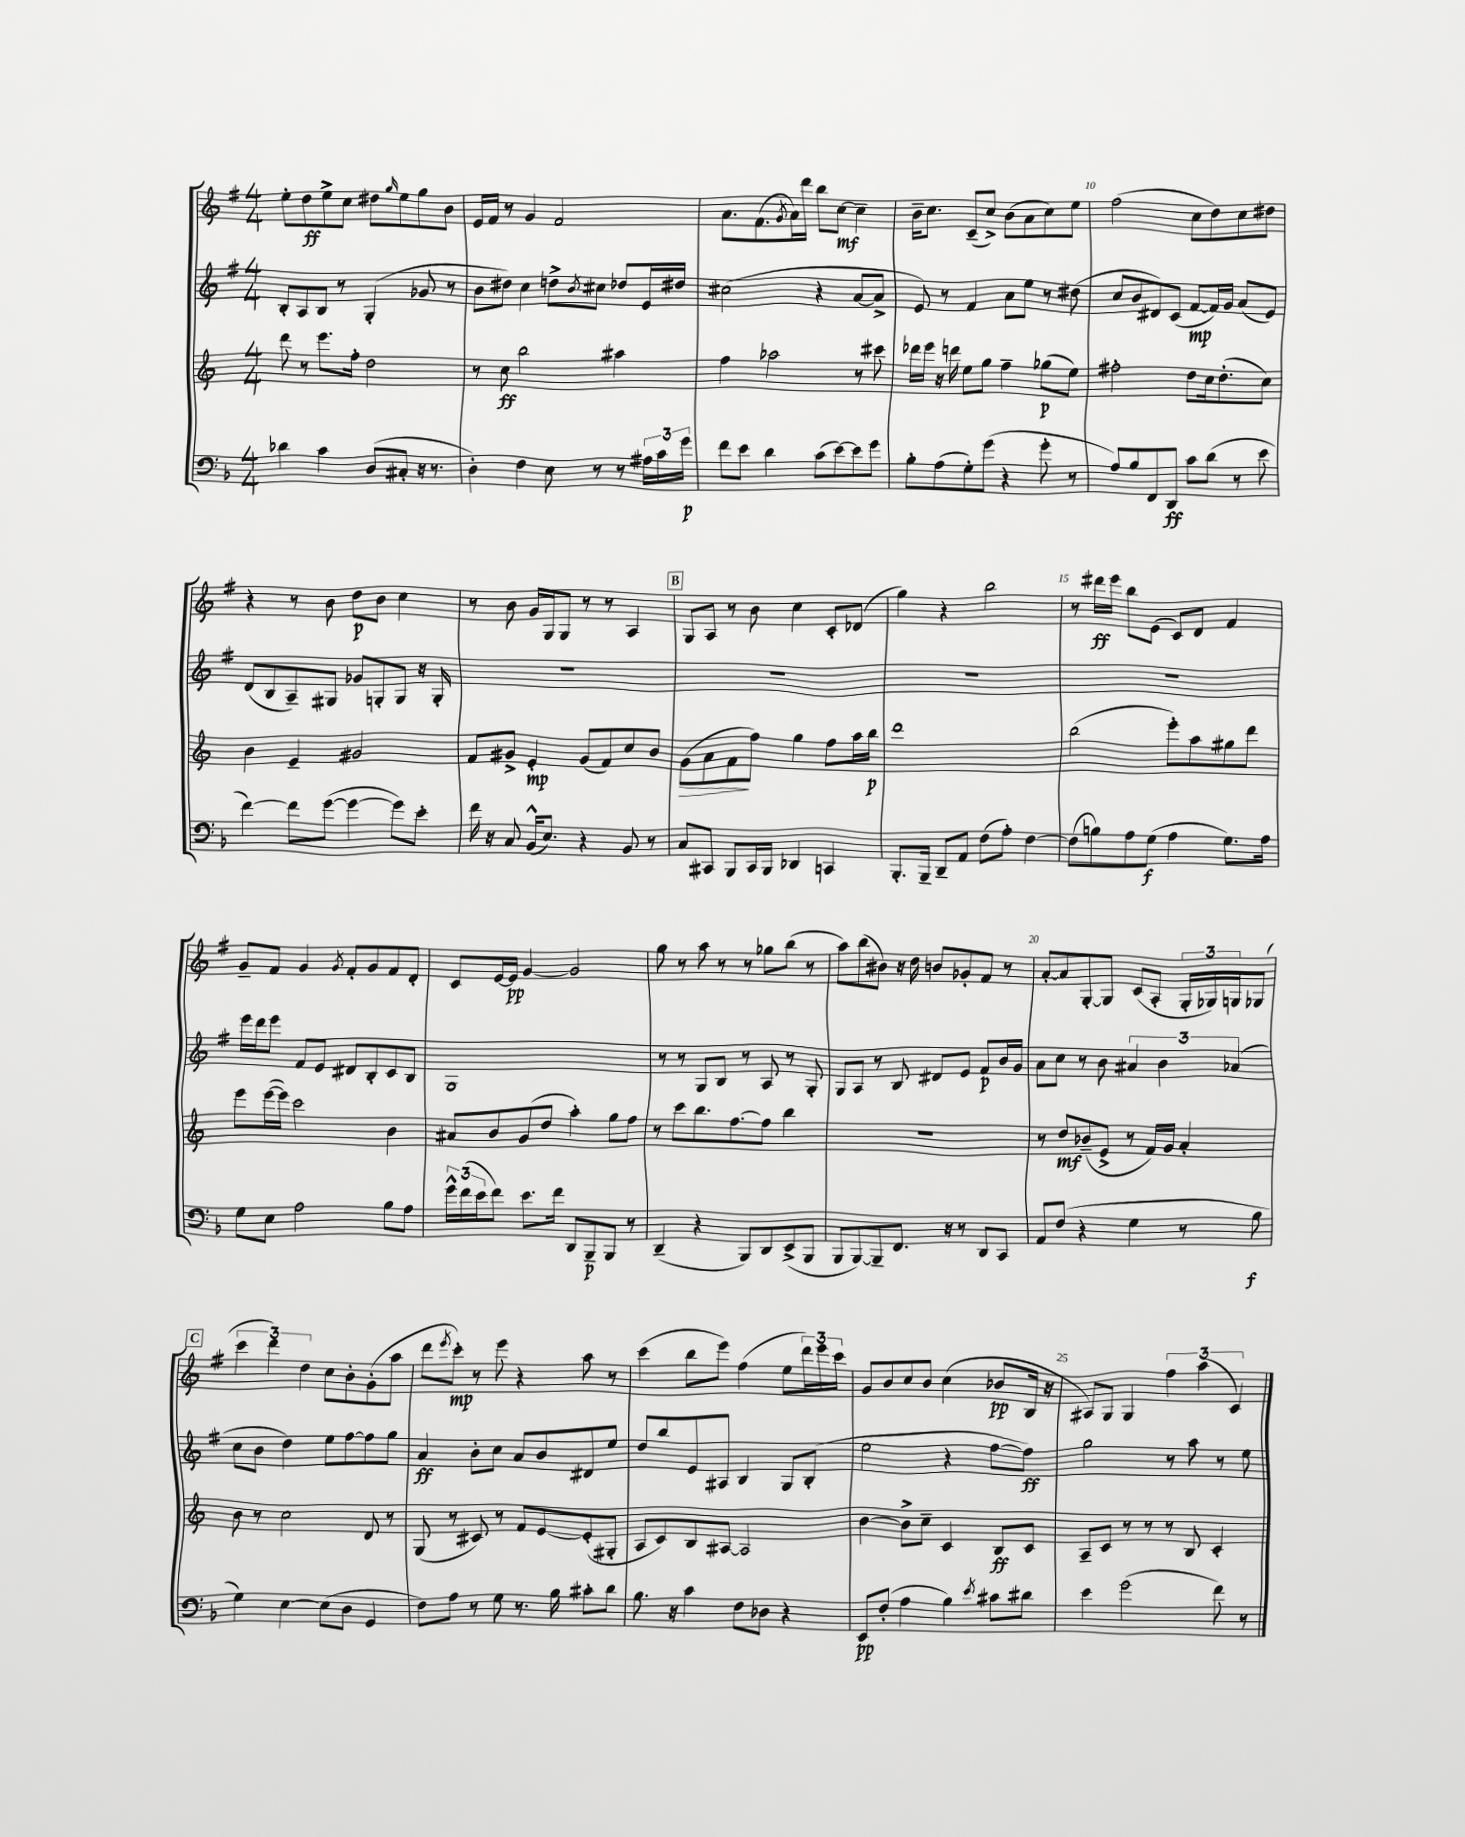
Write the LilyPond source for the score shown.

<<
\new StaffGroup <<
\new Staff = "s0" {
    \clef treble \key g \major \numericTimeSignature \time 4/4
    e''8-. d''8\ff e''8-> c''8 dis''8 \grace { g''16 } e''8 g''8 b'8 |
    e'16 fis'16 r8 g'4 fis'2 |
    a'8. fis'8.( \acciaccatura { g'8 } a'16) d'''16 b''8 c''8~\mf c''4-- |
    b'16-- c''8. c'8--( c''8->) b'8( a'8 c''8) e''8 |
    fis''2( c''8 d''8) c''8 dis''8 |
    r4 r8 b'8 d''8\p b'8 c''4 |
    r8 b'8 g'16 g16 g8 r8 r8 a4 |
    \mark \markup { \box "B" } g8 a8 r8 b'8 c''4 c'8-. des'8( |
    g''4) r4 b''2 |
    r8 dis'''16\ff e'''16 b''8 e'8( c'8) d'8 fis'4 |
    g'8-- fis'8 g'4 \acciaccatura { g'8 } fis'8-. g'8 fis'8 d'8-. |
    c'8 e'16~ e'16\pp g'4~ g'2 |
    g''8 r8 a''8 r8 r8 ges''8 b''8( r8 |
    a''8) b''8( bis'8) r16 d''16 b'8 ges'8-. fis'8 r8 |
    a'8~-. a'8 g8~-. g8 c'8( a8-. \tuplet 3/2 { g16-. ges16) g16 } ges8( |
    \mark \markup { \box "C" } \tuplet 3/2 { c'''4 d'''4) d''4 } c''8 b'8-. g'8-.( a''8 |
    d'''8 \acciaccatura { e'''8 } c'''8-.\mp) r8 e'''8 r4 a''8 r8 |
    c'''4( b''8 e'''8) fis''4( e''8 \tuplet 3/2 { d'''16) e'''16 c'''16 } |
    g'8 b'8 c''8 b'8 c''4( bes'8\pp b16 r16 |
    ais8) g8 g4 \tuplet 3/2 { fis''4 a''4( c'4) } \bar "|." |
}
\new Staff = "s1" {
    \clef treble \key g \major \numericTimeSignature \time 4/4
    b8-. a8 b8 r8 g4-.( ges'8 r8 |
    b'8 dis''8) c''4 d''8-> \acciaccatura { b'8 } cis''8 des''8 e'16 dis''16 |
    cis''2( r4 a'8~ a'8-> |
    e'8) r8 fis'4 a'8 e''8 r8 dis''8( |
    c''8 b'8 dis'8) c'8( fis'8~\mp fis'16) g'16 a'8( e'8) |
    d'8( b8 a8--) gis8 ges'8 g8-. g8 r16 g16-. |
    R1 |
    \mark \markup { \box "B" } R1 |
    R1 |
    R1 |
    e'''16 d'''16 e'''8 fis'8 e'8 dis'8 b8-. c'8 b8 |
    g1 |
    r8 r8 g8 b8 r8 a8 r8 g8-. |
    g8 a8 r8 b8 dis'8 e'8 fis'8\p b'16 g'16 |
    a'8 c''8 r8 b'8 \tuplet 3/2 { ais'4 b'4 aes'4( } |
    \mark \markup { \box "C" } c''8 b'8 d''4) e''8 fis''8~ fis''8 g''8 |
    a'4\ff b'8-. c''8 a'8 b'8 dis'8 e''8 |
    d''8 b''8 e'8 ais8 b4 g8 b8-.( |
    e''2 r4 fis''8~ fis''8\ff) |
    g''2 r8 a''8 r8 e''8 \bar "|." |
}
\new Staff = "s2" {
    \clef treble \key c \major \numericTimeSignature \time 4/4
    d'''8 r8 e'''8. f''16-. d''2 |
    r8 c''8\ff b''2 ais''4 |
    f''4 aes''2 r8 cis'''8 |
    des'''16 e'''16 r16 d'''16 e''8 g''8 f''4-- ges''8\p( e''8) |
    fis''2-. d''8 c''16 d''8.-.( c''8) |
    b'4 e'4-- gis'2 |
    f'8 gis'8-> e'4-.\mp gis'8( f'8) c''8 b'8 |
    \mark \markup { \box "B" } g'8\>( a'8 f'8\! f''8) g''4 f''8 a''16 b''16\p |
    d'''1 |
    b''2( e'''8-.) a''8 gis''8 d'''8 |
    e'''8 e'''16~( e'''16) c'''2 b'4 |
    ais'8 b'8 g'8( d''8 a''4-.) g''8 f''8 |
    r8 c'''8 b''8. f''8.~ f''8 b''4 |
    R1 |
    r8 d''8\mf bes'8--( e'8-> r8 f'16) g'16 a'4-. |
    \mark \markup { \box "C" } b'8 r8 c''2 d'8 r8 |
    g8( r8 cis'8) r8 f'8 e'8~ e'8-.( gis8-. |
    a8 c'8) b8 ais8~ ais2 |
    b'4~ b'8-> c''8-- c'4 b8\ff c'8 |
    a8-- c'8 r8 r8 r8 b8 c'4-. \bar "|." |
}
\new Staff = "s3" {
    \clef bass \key f \major \numericTimeSignature \time 4/4
    des'4 c'4 d8( cis8-. r16 r8. |
    d4-.) f4 e8 r8 r8 \tuplet 3/2 { ais16 c'16 g'16\p } |
    f'8 e'8 d'4 c'8( e'8~) e'8 g'8 |
    bes8-. a8( g8-.) g'8( r4 g'8-. r8 |
    a8) bes8 f,8 d,8\ff c'8 d'8( r8 e'8 |
    f'4~) f'8 g'8~( g'4~ g'8) e'8-. |
    f'16 r16 c8 bes,16-^( e8.) r4 bes,8 r8 |
    \mark \markup { \box "B" } c8 cis,8 bes,,8 cis,16 bes,,16 des,4 c,4 |
    bes,,8.-. bes,,16-- d,8-- a,8 f8( a8-.) f4~ |
    f8( b8) a8 g8\f( a4 g8.) a16 |
    g8 e8 a2 bes8 a8 |
    \tuplet 3/2 { g'16-^ f'16( e'16 } f'8) e'8. f'16 d,8 bes,,8--\p bes,,8 r8 |
    d,4--( r4 bes,,8) d,8 e,8->( bes,,8 |
    bes,,8 bes,,8~) bes,,8-- f,8. r16 r8 d,8 c,8 |
    a,8 f8( r4 g4 r8 bes8\f |
    \mark \markup { \box "C" } g4) e4~ e8( d8 g,4 |
    f8) a8 r8 g8 r8. bes16 cis'8-. d'8 |
    bes8. r16 c'4 f8 des8 r4 |
    e,8\pp f8-.( a4 bes4) \acciaccatura { e'8 } cis'8 dis'8 |
    e'4 g'2( f'8) r8 \bar "|." |
}
>>
>>
\layout { \context { \Score currentBarNumber = #6 \override BarNumber.break-visibility = ##(#f #t #t) barNumberVisibility = #(every-nth-bar-number-visible 5) } }
